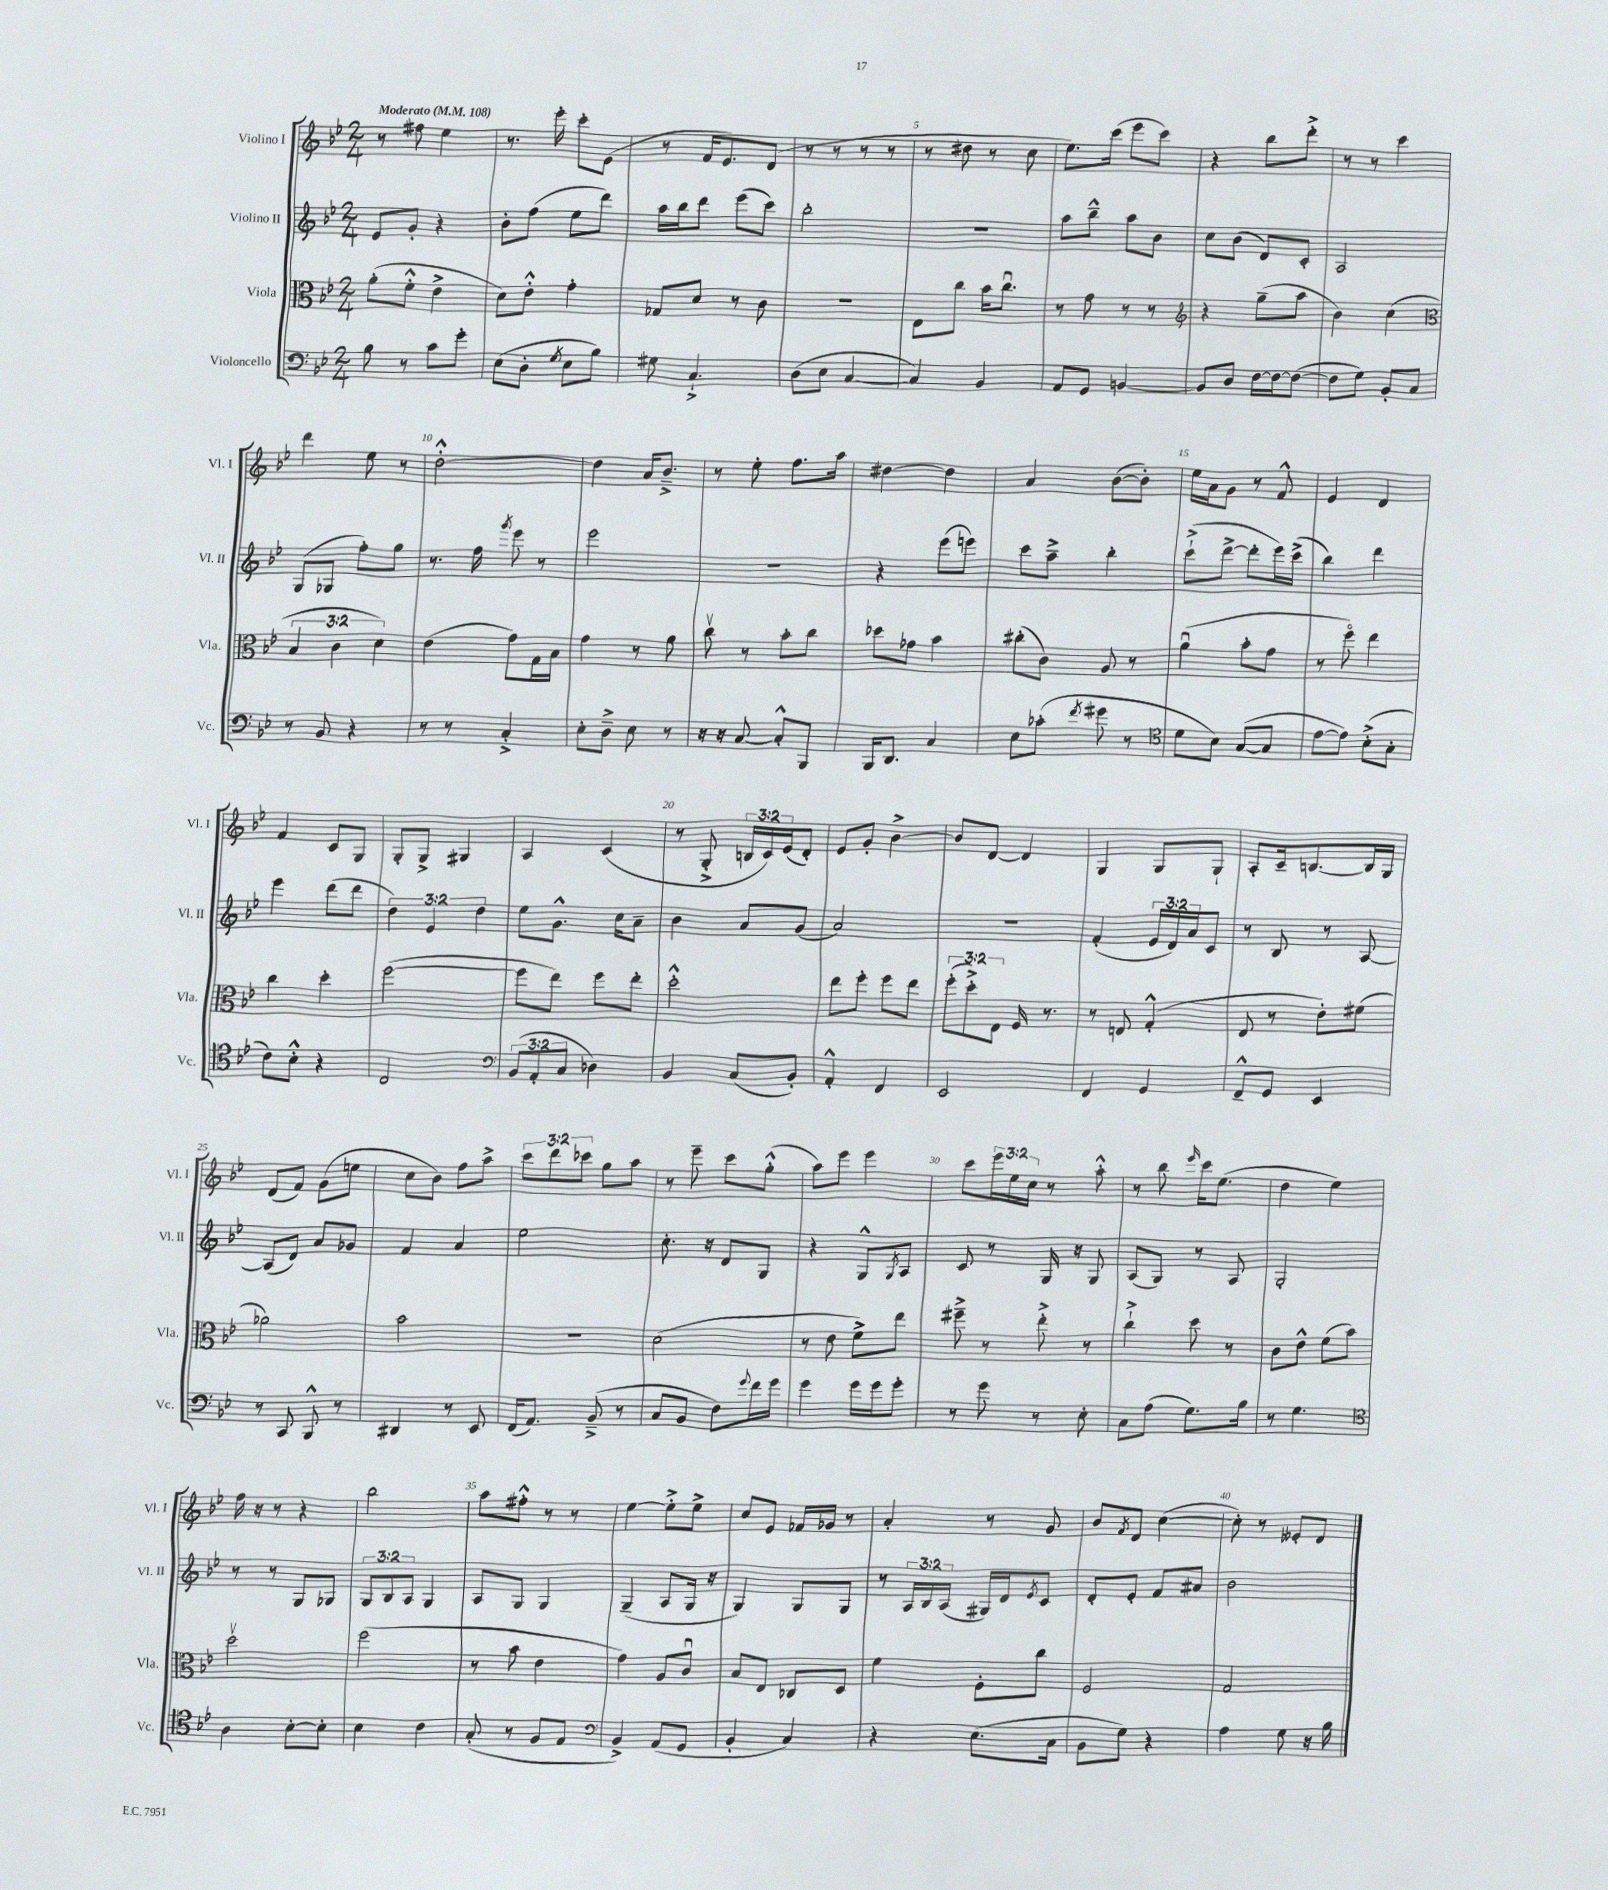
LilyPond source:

<<
\new StaffGroup <<
\new Staff = "s0" \with { instrumentName = "Violino I" shortInstrumentName = "Vl. I" } {
    \clef treble \key bes \major \numericTimeSignature \time 2/4 \override Staff.TupletNumber.text = #tuplet-number::calc-fraction-text \tempo "Moderato" 4 = 108
    r8 fis''8 ees''4 |
    r8. ees'''16-. c'''8-. ees'8( |
    r8 f'16 ees'8.) d'8( |
    r8 r8 r8 r8 |
    r8 dis''8 r8 c''8 |
    ees''8.) c'''16( ees'''8 c'''8) |
    r4 bes''8 d'''8-.-> |
    r8 r8 c'''4 |
    d'''4 ees''8 r8 |
    d''2~-.-^ |
    d''4 a'16 bes'8.---> |
    r8 ees''8-. f''8. a''16 |
    dis''4~ dis''4 |
    a'4 bes'8~( bes'8-.) |
    ees''16 a'16 g'8 r8 f'8-^ |
    ees'4 d'4 |
    f'4 c'8 g8 |
    g8-. g8-> gis4 |
    a4 c'4( |
    r8 g8-.-> \tuplet 3/2 { b16 c'16) ees'16( } d'8-.) |
    ees'8 g'8-. bes'4~-> |
    bes'8 d'8~ d'4 |
    g4 g8 g8-! |
    a8-. c'16-- b8.~ b16 g16 |
    d'8( f'8) g'8( e''8 |
    c''8 bes'8) f''8 a''8-> |
    \tuplet 3/2 { c'''8 d'''8 ces'''8 } g''8 a''8 |
    r8 ees'''8-- c'''8 g''8-.-^( |
    a''8) ees'''8 ees'''4 |
    c'''8 \tuplet 3/2 { ees'''16 ees''16 c''16 } r8 a''8-.-^ |
    r8 bes''8 \grace { ees'''16 } c'''16 ees''8.( |
    d''4 ees''4) |
    f''16 r16 r8 r4 |
    bes''2 |
    a''8 fis''8-.-^ r8 r8 |
    ees''4~ ees''8-.-> ees''8-> |
    c''8 ees'8 fes'16 ges'16 r8 |
    a'4-. r8 g'8 |
    bes'8 \acciaccatura { f'8 } d'8 c''4~( |
    c''8-.) r8 eeses'8-. d'8 \bar "|." |
}
\new Staff = "s1" \with { instrumentName = "Violino II" shortInstrumentName = "Vl. II" } {
    \clef treble \key bes \major \numericTimeSignature \time 2/4 \override Staff.TupletNumber.text = #tuplet-number::calc-fraction-text
    ees'8 g'8-. r4 |
    bes'8-. f''8( ees''8 d'''8) |
    a''16 bes''16 d'''8 ees'''8( c'''8) |
    bes''2-. |
    r2 |
    a''8 bes''8---^ a''8 bes'8 |
    c''8 bes'8( d'8) c'8-. |
    a2 |
    g8( ges8 f''8-.) g''8 |
    r8. f''16 \acciaccatura { g'''8 } ees'''8 r8 |
    ees'''2 |
    R2 |
    r4 ees'''8( e'''8) |
    c'''8 a''8---> bes''4-. |
    c'''8-!->( d'''8~-> d'''8-. ees'''16) c'''16->( |
    bes''4) d'''4 |
    ees'''4 d'''8( d'''8 |
    \tuplet 3/2 { d''4) ees'4 d''4 } |
    ees''8 g'8.-^ c''16 a'8-- |
    bes'4 a'8 g'8( |
    a'2) |
    R2 |
    f'4-.( \tuplet 3/2 { ees'16 d'16) a'16 } c'8 |
    r8 bes8 r8 a8~ |
    a8( d'8) a'8 ges'8 |
    f'4 a'4 |
    ees''2 |
    c''8.-. r16 d'8 g8 |
    r4 g8-^ \acciaccatura { g8 } a8 |
    c'8 r8 g16 r16 g8 |
    a8( g8) r8 a8 |
    g2-. |
    r8 r8 g8 ges8 |
    \tuplet 3/2 { g8 bes8 a8 } g4 |
    a8 g8 g4 |
    g4--( a8 g16 r16 |
    g4) g8 g8 |
    r8 \tuplet 3/2 { a16 bes16 a16( } gis16) d'16 \acciaccatura { ees'8 } c'8 |
    d'8-. ees'8-. f'8 ais'8 |
    bes'2 \bar "|." |
}
\new Staff = "s2" \with { instrumentName = "Viola" shortInstrumentName = "Vla." } {
    \clef alto \key bes \major \numericTimeSignature \time 2/4 \override Staff.TupletNumber.text = #tuplet-number::calc-fraction-text
    a'8-.( f'8-.-^ ees'4-> |
    d'8) ees'8-.-^ g'4-. |
    ges8 d'8 r8 c'8 |
    R2 |
    ees8 c''8 bes'16 c''8.\downbow |
    r8 g'8 r8 r8 |
    \clef treble r4 g''8--( a''8 |
    bes'4) c''4( |
    \clef alto \tuplet 3/2 { bes4 c'4 d'4) } |
    ees'4( g'8) g16 bes16 |
    g'4 r8 a'8 |
    c''8\upbow r8 bes'8-. c''8 |
    des''8 ges'8 bes'4 |
    cis''8-.( c'8) a8 r8 |
    a'4\downbow( bes'8-. g'8 |
    r8 f''8\flageolet) ees''4 |
    c''4 d''4-. |
    f''2~( |
    f''8 ees''8) f''8 ees''8-. |
    d''2-.-^ |
    ees''8 f''8-. f''8 ees''8 |
    \tuplet 3/2 { f''8-.( d''8-.->) ees8 } f16 r8. |
    r8 e8 g4-.-^( |
    ees8 r8 ees'8-.) fis'8( |
    aes'2) |
    bes'2 |
    R2 |
    d'2( |
    r8 ees'8 f'8->) ees''8 |
    fis''8---> r8 ees''8-.-> r8 |
    c''4-!-> d''8 r8 |
    c'8 ees'8-^ f'8( bes'8) |
    d''2\upbow |
    f''2( |
    r8 bes'8 ees'4 |
    g'4) a8 c'8\downbow |
    bes8 ees8 ces8 d8 |
    f'4 f8-. c''8 |
    f2 |
    g2 \bar "|." |
}
\new Staff = "s3" \with { instrumentName = "Violoncello" shortInstrumentName = "Vc." } {
    \clef bass \key bes \major \numericTimeSignature \time 2/4 \override Staff.TupletNumber.text = #tuplet-number::calc-fraction-text
    bes8 r8 c'8 g'8-. |
    ees8( d8-. \acciaccatura { g8 } ees8 bes8) |
    gis8 c4.-!-> |
    d8( ees8 c4~ |
    c4) bes,4 |
    a,8 g,8 b,4~ |
    b,8 d8 f16~ f16~ f8~( |
    f8 g8) bes,8-. c8 |
    r8 bes,8 r4 |
    r8 r8 c4-.-> |
    ees8-. d8---> ees8 r8 |
    r16 r16 c8~ c8-.-^ bes,,8 |
    bes,,16 d,8. c4 |
    ees8 ces'8-.( \acciaccatura { f'8 } gis'8 r8 |
    \clef tenor d'8 bes8) g8~( g8 |
    ees'8~ ees'8) bes8-.->( g8-. |
    c'8) bes8-.-^ r4 |
    c2 |
    \clef bass \tuplet 3/2 { bes,8( a,8-. c8 } des4) |
    bes,4 c8( bes,8-.) |
    a,4-.-^ f,4 |
    ees,2 |
    f,4 g,4 |
    f,8---^ g,8 ees,4 |
    r8 c,8 bes,,8-^ r8 |
    dis,4 r8 ees,8 |
    f,16( a,8.) bes,8--->( r8 |
    c8 bes,8 f8) \appoggiatura { g'8 } f'16 g'16 |
    g'4 g'16 g'16 g'8-. |
    r8 g'8 r8 ees8-. |
    c8 a8( g8.) bes16 |
    r8 g4. |
    \clef tenor a4 bes8~-. bes8-. |
    bes4 c'4 |
    g8-.( r8 f8 ees8 |
    \clef bass bes,4->) a,8( g,8 |
    bes,4-. c4) |
    r4 ees8.( c16 |
    bes,8 g8) r4 |
    a4 g8 r16 bes16 \bar "|." |
}
>>
>>
\layout { \context { \Score \override BarNumber.break-visibility = ##(#f #t #t) barNumberVisibility = #(every-nth-bar-number-visible 5) } }
